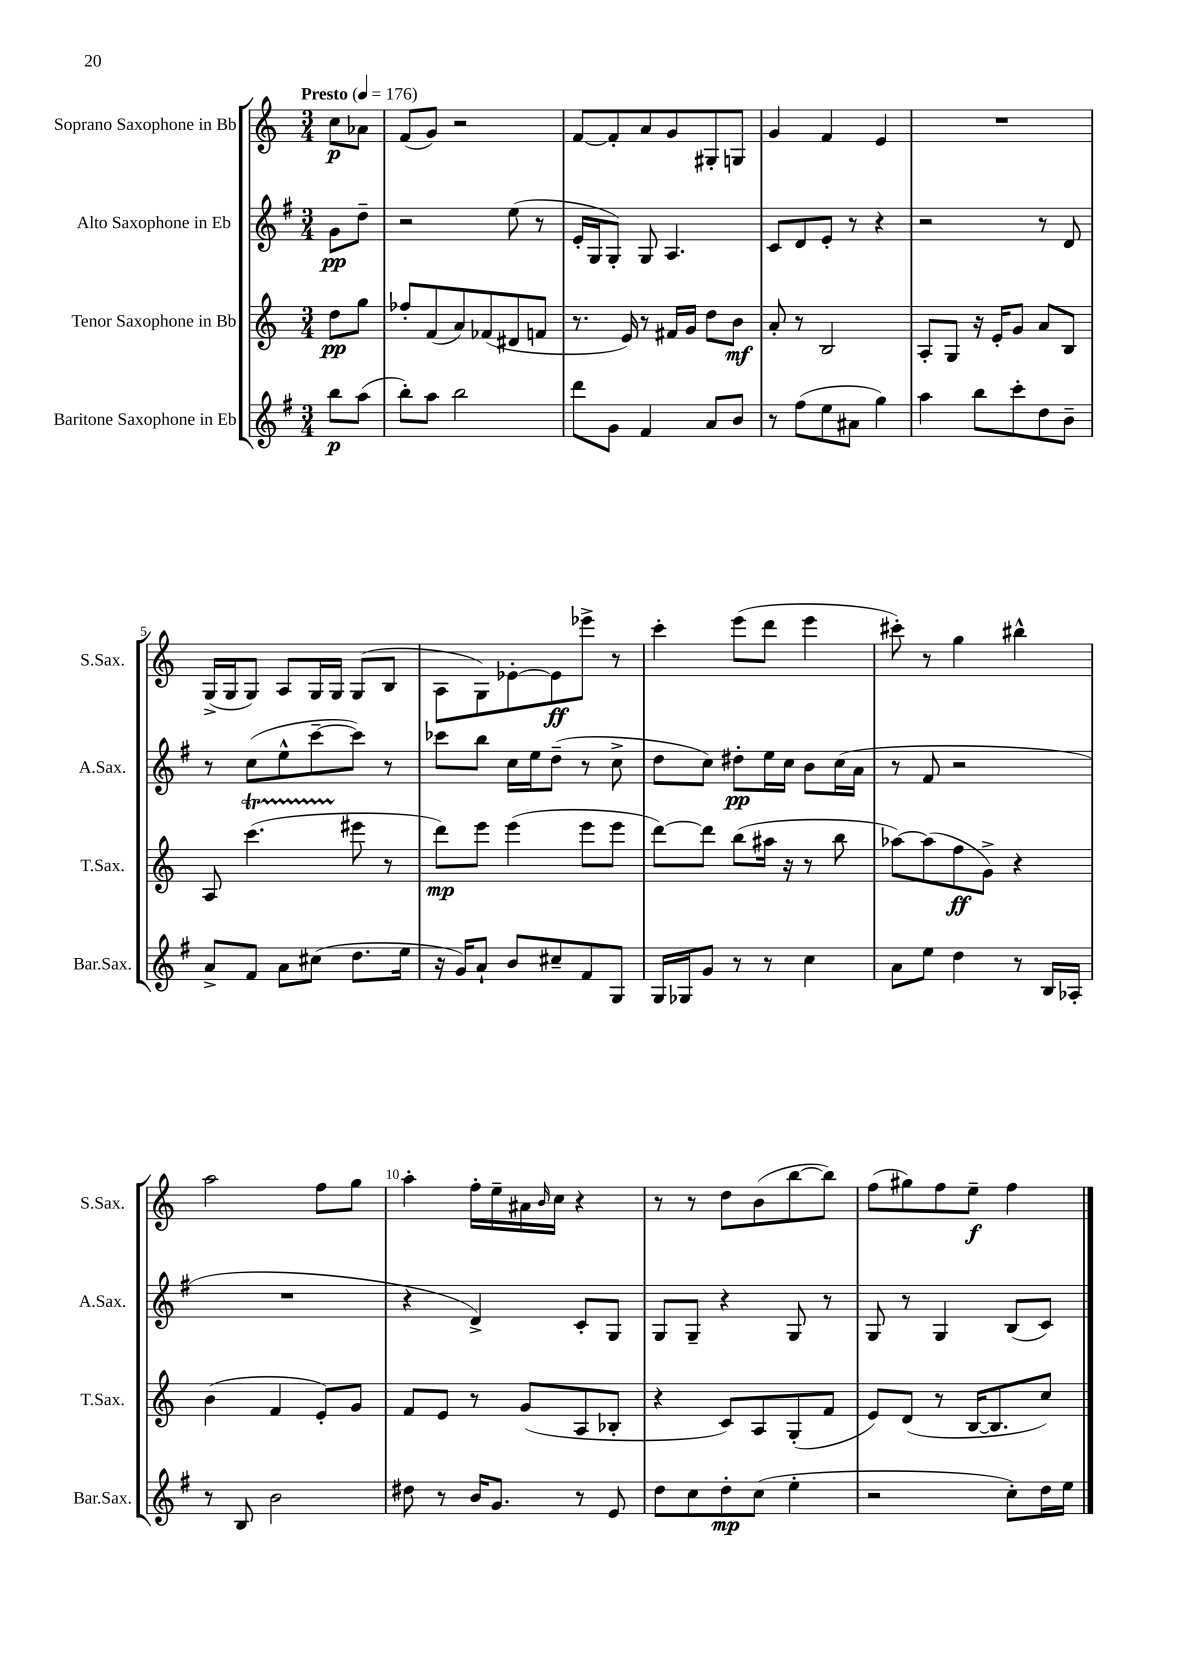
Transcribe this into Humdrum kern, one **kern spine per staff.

**kern	**dynam	**kern	**dynam	**kern	**dynam	**kern	**dynam
*part4	*part4	*part3	*part3	*part2	*part2	*part1	*part1
*staff4	*staff4	*staff3	*staff3	*staff2	*staff2	*staff1	*staff1
*I"Baritone Saxophone in Eb	*	*I"Tenor Saxophone in Bb	*	*I"Alto Saxophone in Eb	*	*I"Soprano Saxophone in Bb	*
*I'Bar.Sax.	*	*I'T.Sax.	*	*I'A.Sax.	*	*I'S.Sax.	*
*clefG2	*	*clefG2	*	*clefG2	*	*clefG2	*
*k[f#]	*	*k[]	*	*k[f#]	*	*k[]	*
*M3/4	*	*M3/4	*	*M3/4	*	*M3/4	*
*MM176	*	*MM176	*	*MM176	*	*MM176	*
=	=	=	=	=	=	=	=
!	!	!	!	!	!	!LO:TX:a:B:t=Presto	!
8bb\L	p	8dd\L	pp	8g\L	pp	8cc\L	p
(8aa\J	.	8gg\J	.	8dd~\J	.	8a-X\J	.
=1	=1	=1	=1	=1	=1	=1	=1
8bb'\L)	.	8ff-X'/L	.	2r	.	(8f/L	.
8aa\J	.	(8f/	.	.	.	8g/J)	.
2bb\	.	8a/)	.	.	.	2r	.
.	.	(8f-X/	.	.	.	.	.
.	.	8d#X/	.	(8ee\	.	.	.
.	.	8fn/J	.	8r	.	.	.
=2	=2	=2	=2	=2	=2	=2	=2
8ddd\L	.	8.r	.	16e'/LL	.	[8f/L	.
.	.	.	.	16G/J	.	.	.
8g\J	.	.	.	8G'/J)	.	8f'/]	.
.	.	16e/)	.	.	.	.	.
4f#/	.	8r	.	8G/	.	8a/	.
.	.	16f#X/LL	.	4.A/	.	8g/	.
.	.	16g/JJ	.	.	.	.	.
8a/L	.	8dd\L	.	.	.	8G#X'/	.
8b/J	.	8b\J	mf	.	.	8Gn/J	.
=3	=3	=3	=3	=3	=3	=3	=3
8r	.	8a'/	.	8c/L	.	4g/	.
(8ff#\L	.	8r	.	8d/	.	.	.
8ee\	.	2B/	.	8e'/J	.	4f/	.
8a#X\J	.	.	.	8r	.	.	.
4gg\)	.	.	.	4r	.	4e/	.
=4	=4	=4	=4	=4	=4	=4	=4
4aa\	.	8A'/L	.	2r	.	2.r	.
.	.	8G/J	.	.	.	.	.
8bb\L	.	16r	.	.	.	.	.
.	.	16e'/KL	.	.	.	.	.
8ccc'\	.	8g/J	.	.	.	.	.
8dd\	.	8a/L	.	8r	.	.	.
8b~\J	.	8B/J	.	8d/	.	.	.
!!LO:LB:g=z
=5	=5	=5	=5	=5	=5	=5	=5
8a^/L	.	8A/	.	8r	.	(16G^/LL	.
.	.	.	.	.	.	16G/J	.
8f#/J	.	(4.cccT\	.	(8cc\L	.	8G/J)	.
8a\L	.	.	.	8ee^^\	.	8A/L	.
(8cc#X\J	.	.	.	[8ccc~\	.	16G/L	.
.	.	.	.	.	.	16G/JJ	.
8.dd\L	.	8eee#X\	.	8ccc\J])	.	(8G/L	.
.	.	8r	.	8r	.	8B/J	.
16ee\Jk	.	.	.	.	.	.	.
=6	=6	=6	=6	=6	=6	=6	=6
16r	.	8ddd\L)	mp	8ccc-X\L	.	8A\L	.
16g/KL)	.	.	.	.	.	.	.
8a`/J	.	8eee\J	.	8bb\J	.	8G\)	.
8b/L	.	(4eee\	.	16cc\LL	.	[8e-X'\	.
.	.	.	.	16ee\J	.	.	.
8cc#X~/	.	.	.	(8dd~\J	.	8e-\]	ff
8f#/	.	8eee\L	.	8r	.	8eee-X^\J	.
8G/J	.	8eee\J	.	8cc^\	.	8r	.
=7	=7	=7	=7	=7	=7	=7	=7
16G/LL	.	[8ddd\L)	.	8dd\L	.	4ccc'\	.
16G-X/J	.	.	.	.	.	.	.
8g/J	.	8ddd\J]	.	8cc\J)	.	.	.
8r	.	(8bb\L	.	8dd#X'\L	pp	(8eee\L	.
8r	.	16aa#X\Jk	.	16ee\L	.	8ddd\J	.
.	.	16r	.	16cc\JJ	.	.	.
4cc\	.	8r	.	8b\L	.	4eee\	.
.	.	8bb\	.	(16cc\L	.	.	.
.	.	.	.	16a\JJ	.	.	.
=8	=8	=8	=8	=8	=8	=8	=8
8a\L	.	[8aa-X\L)	.	8r	.	8ccc#X'\)	.
8ee\J	.	(8aa-\]	.	8f#/	.	8r	.
4dd\	.	8ff\	ff	2r	.	4gg\	.
.	.	8g^\J)	.	.	.	.	.
8r	.	4r	.	.	.	4bb#X^^\	.
16B/LL	.	.	.	.	.	.	.
16A-X'/JJ	.	.	.	.	.	.	.
!!LO:LB:g=z
=9	=9	=9	=9	=9	=9	=9	=9
8r	.	(4b\	.	2.r	.	2aa\	.
8B/	.	.	.	.	.	.	.
2b\	.	4f/	.	.	.	.	.
.	.	8e'/L)	.	.	.	8ff\L	.
.	.	8g/J	.	.	.	8gg\J	.
=10	=10	=10	=10	=10	=10	=10	=10
8dd#X\	.	8f/L	.	4r	.	4aa'\	.
8r	.	8e/J	.	.	.	.	.
16b/KL	.	8r	.	4d^/)	.	16ff'\LL	.
8.g/J	.	.	.	.	.	16ee~\	.
.	.	(8g/L	.	.	.	16a#X\	.
.	.	.	.	.	.	16qqb/	.
.	.	.	.	.	.	16cc\JJ	.
8r	.	8A/	.	8c'/L	.	4r	.
8e/	.	8B-X'/J	.	8G/J	.	.	.
=11	=11	=11	=11	=11	=11	=11	=11
8dd\L	.	4r	.	8G/L	.	8r	.
8cc\	.	.	.	8G~/J	.	8r	.
8dd'\	mp	8c/L)	.	4r	.	8dd\L	.
(8cc\J	.	8A/	.	.	.	(8b\	.
4ee'\	.	(8G'/	.	8G/	.	[8bb\	.
.	.	8f/J	.	8r	.	8bb\J])	.
=12	=12	=12	=12	=12	=12	=12	=12
2r	.	8e/L)	.	8G/	.	(8ff\L	.
.	.	(8d/J	.	8r	.	8gg#X\)	.
.	.	8r	.	4G/	.	8ff\	.
.	.	[16B/KL	.	.	.	8ee~\J	f
.	.	8.B/]	.	.	.	.	.
8cc'\L)	.	.	.	(8B/L	.	4ff\	.
16dd\L	.	8cc/J)	.	8c/J)	.	.	.
16ee\JJ	.	.	.	.	.	.	.
==	==	==	==	==	==	==	==
*-	*-	*-	*-	*-	*-	*-	*-
